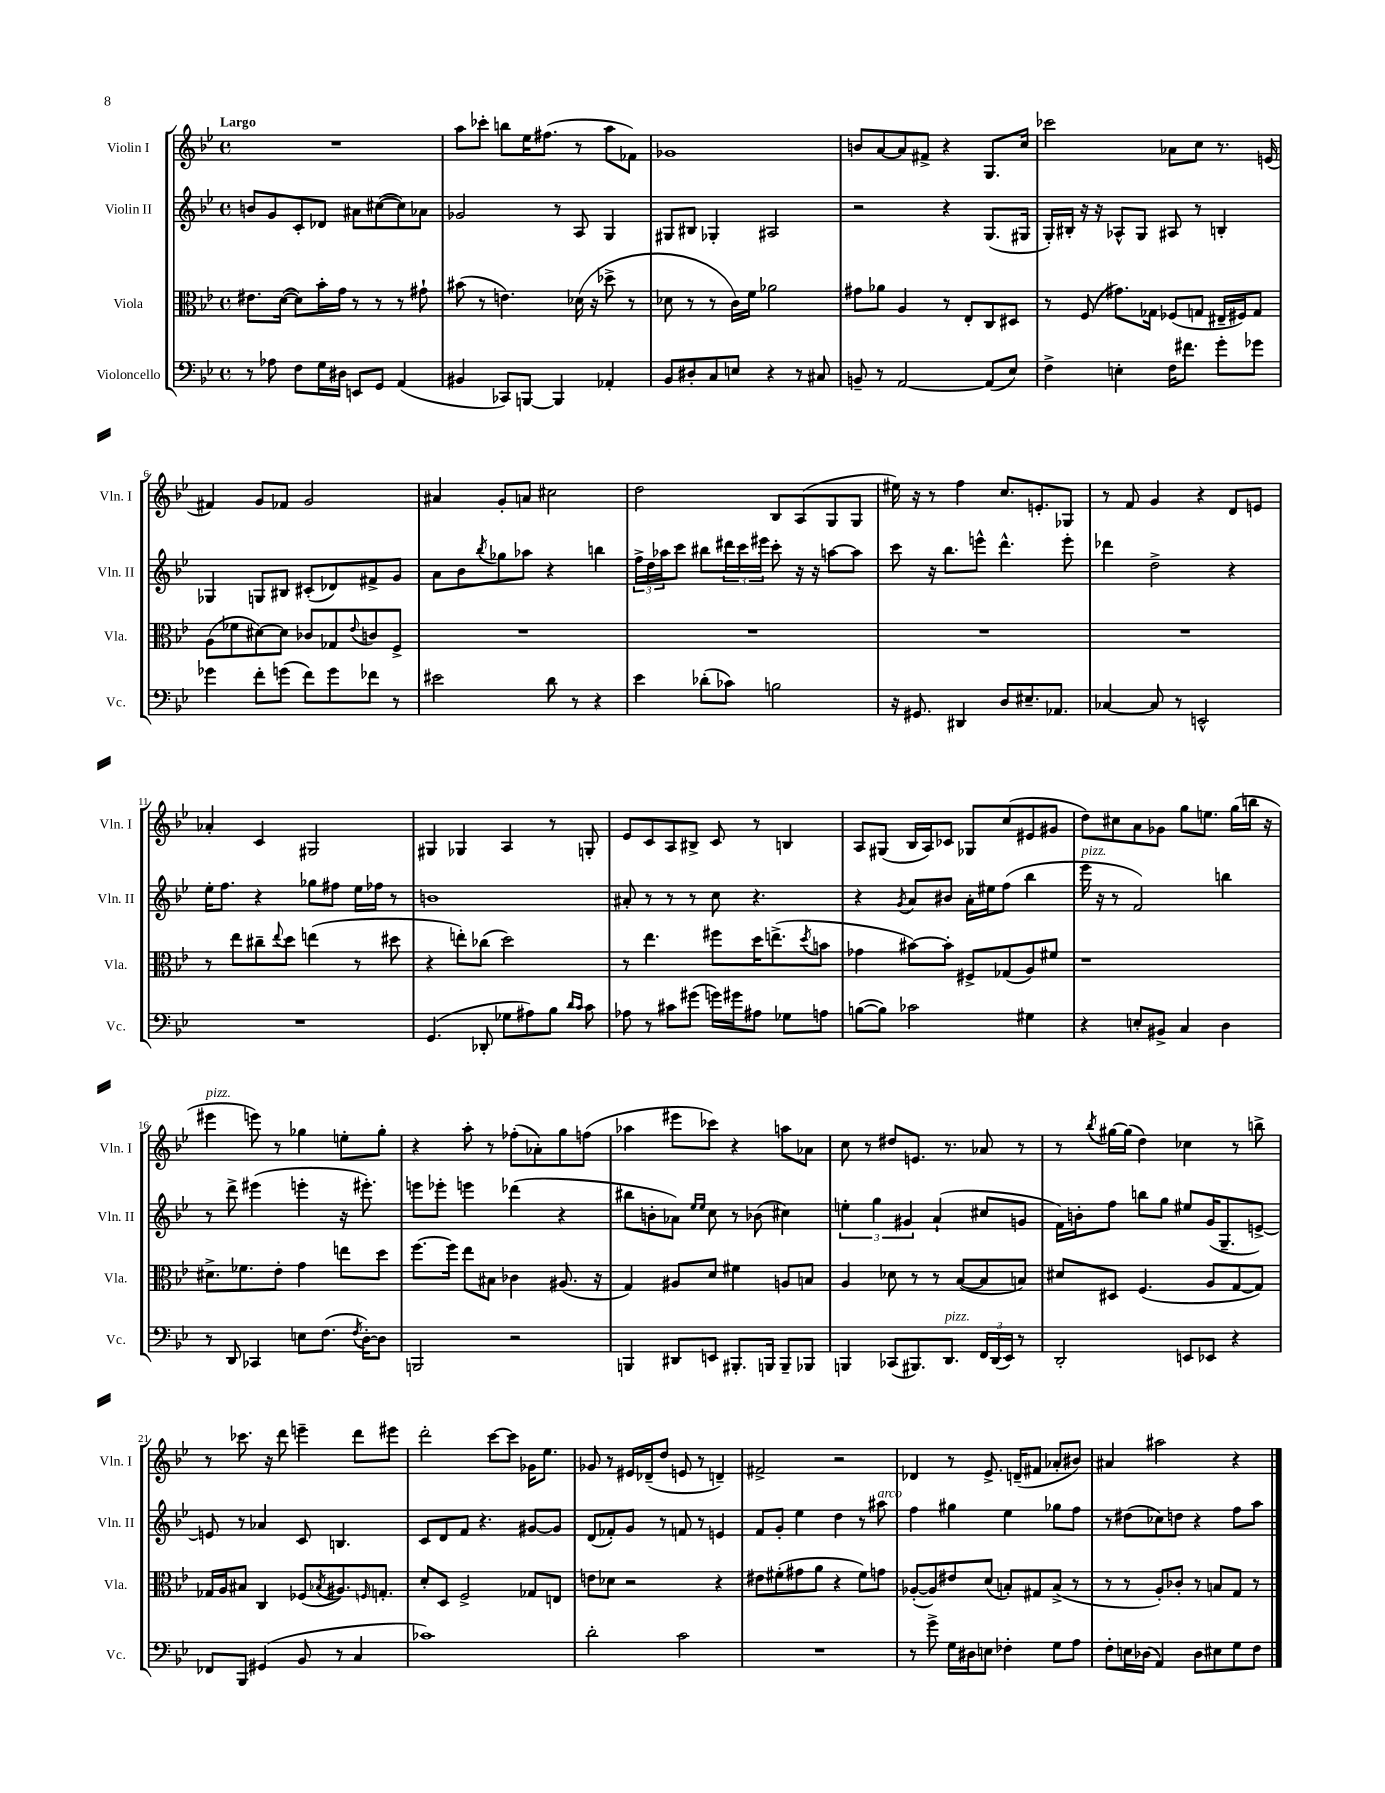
<<
\new StaffGroup <<
\new Staff = "s0" \with { instrumentName = "Violin I" shortInstrumentName = "Vln. I" } {
    \clef treble \key bes \major \defaultTimeSignature \time 4/4 \tempo "Largo"
    R1 |
    a''8 ces'''8-. b''8 ees''16 fis''8.( r8 a''8 fes'8) |
    ges'1 |
    b'8 a'8~ a'8 fis'8-> r4 g8. c''16 |
    ces'''2 aes'8 c''8 r8. e'16( |
    fis'4) g'8 fes'8 g'2 |
    ais'4 g'8-. a'8 cis''2 |
    d''2 bes8 a8( g8 g8 |
    eis''16) r16 r8 f''4 c''8. e'8.-. ges8 |
    r8 f'8 g'4 r4 d'8 e'8 |
    aes'4-. c'4 gis2 |
    gis4 ges4 a4 r8 g8-. |
    ees'8 c'8 a8 bis8-> c'8 r8 b4 |
    a8 gis8( bes16 a16) ces'8 ges8 c''8( eis'8 gis'8 |
    d''8) cis''8 a'8 ges'8 g''8 e''8. g''16( b''16 r16 |
    eis'''4^\markup { \italic "pizz." } e'''8) r8 ges''4 e''8-. ges''8-. |
    r4 a''8-. r8 fes''8-.( aes'8-.) g''8 f''8( |
    aes''4 eis'''8 ces'''8) r4 a''8 aes'8 |
    c''8 r8 dis''8 e'8. r8. aes'8 r8 |
    r8 \acciaccatura { bes''8 } gis''16~ gis''16( d''4) ces''4 r8 b''8-> |
    r8 ces'''8. r16 d'''8 e'''4-- d'''8 eis'''8 |
    d'''2-. c'''8~ c'''8 ges'16 ees''8. |
    ges'8 r8 eis'16 des'16--( d''8 e'8 r8 d'4--) |
    fis'2-> r2 |
    des'4 r8 ees'8.-> d'16--( fis'8 aes'8-. bis'8) |
    ais'4 ais''2 r4 \bar "|." |
}
\new Staff = "s1" \with { instrumentName = "Violin II" shortInstrumentName = "Vln. II" } {
    \clef treble \key bes \major \defaultTimeSignature \time 4/4
    b'8 g'8 c'8-. des'8 ais'8 cis''8~( cis''8) aes'8 |
    ges'2 r8 a8 g4 |
    gis8 bis8 ges4-. ais2 |
    r2 r4 g8.( gis16 |
    g16-.) bis16-. r16 r16 aes8-^ g8 ais8 r8 b4-. |
    ges4 g8 bis8 cis'8-.( des'8) fis'8-> g'8 |
    a'8 bes'8 \acciaccatura { bes''8 } ges''8 aes''8 r4 b''4 |
    \tuplet 3/2 { f''16-> d''16 aes''16 } c'''8 bis''8 \tuplet 3/2 { dis'''16 c'''16 eis'''16 } c'''8-. r16 r16 a''8~ a''8 |
    c'''8 r16 bes''8. e'''8-^ d'''4.-^ e'''8-. |
    des'''4 d''2-> r4 |
    ees''16-. f''8. r4 ges''8 fis''8 ees''16 fes''16 r8 |
    b'1 |
    ais'8-. r8 r8 r8 c''8 r4. |
    r4 \acciaccatura { g'8 } a'8 bis'8 a'16-. eis''16 f''8( bes''4 |
    ees'''16^\markup { \italic "pizz." } r16 r8 f'2) b''4 |
    r8 d'''8-> eis'''4( e'''4-. r16 eis'''8.-.) |
    e'''8 ees'''8-. e'''4 des'''4( r4 |
    bis''8 b'8-. aes'8) \grace { ees''16 ees''16 } c''8 r8 bes'8( cis''4) |
    \tuplet 3/2 { e''4-. g''4 gis'4 } a'4-!( cis''8 g'8 |
    f'16) b'16-. f''8 b''8 g''8 eis''8 g'16( g8.-- e'8~->) |
    e'8 r8 aes'4 c'8 b4. |
    c'8 d'8 f'8 r4. gis'8~ gis'8 |
    d'8( fes'8-.) g'8 r8 f'8 r8 e'4 |
    f'8 g'8-. ees''4 d''4 r8 ais''8^\markup { \italic "arco" } |
    f''4 gis''4 ees''4 ges''8 f''8 |
    r8 dis''8( ces''8) d''8 r4 f''8 a''8 \bar "|." |
}
\new Staff = "s2" \with { instrumentName = "Viola" shortInstrumentName = "Vla." } {
    \clef alto \key bes \major \defaultTimeSignature \time 4/4
    eis'8. d'16~( d'8) bes'16-. g'16 r8 r8 r8 gis'8-! |
    bis'8( r8 e'4.) des'16( r16 des''8-> r8 |
    des'8 r8 r8 c'16) f'16 aes'2 |
    gis'8 aes'8 a4 r8 ees8-. c8 dis8 |
    r8 f8( gis'8.) ges16 fes8( g8 eis16-- fis16) g8 |
    a8( fes'8 dis'8~) dis'8 ces'8 ges8 \appoggiatura { ees'8 } c'8 f8-> |
    R1 |
    R1 |
    R1 |
    R1 |
    r8 ees''8 cis''8-- \appoggiatura { ees''8 } d''8 e''4( r8 dis''8 |
    r4 e''8-.) ces''8( d''2) |
    r8 ees''4. fis''8 d''16 e''8.->( \acciaccatura { d''8 } b'8 |
    ges'4 bis'8~) bis'8-. fis8-> ges8( a8) fis'8 |
    r1 |
    dis'8.-> fes'8. ees'8-. g'4 e''8 d''8 |
    f''8.~ f''16 ees''8 bis8 ces'4 ais8.( r16 |
    g4) ais8 d'8 fis'4 a8 b8 |
    a4 des'8 r8 r8 bes8~( bes8 b8) |
    dis'8 dis8 f4.( a8 g8~ g8) |
    ges16 a16 bis8 c4 fes8( \acciaccatura { bes8 } ais8.) \grace { f16 } g8.-. |
    d'8-. d8 f2-> ges8 e8 |
    e'8 des'8 r2 r4 |
    eis'8 fis'8-.( gis'8 a'8 r4 fis'8) g'8 |
    aes8~-.( aes8) eis'8 d'8( b8-.) gis8 b8->( r8 |
    r8 r8 a8-.) ces'8-. r8 b8 g8 r8 \bar "|." |
}
\new Staff = "s3" \with { instrumentName = "Violoncello" shortInstrumentName = "Vc." } {
    \clef bass \key bes \major \defaultTimeSignature \time 4/4
    r8 aes8 f8 g16 dis16 e,8 g,8 a,4( |
    bis,4 ces,8) b,,8~ b,,4 aes,4-. |
    bes,8 dis8-. c8 e8 r4 r8 cis8 |
    b,8-- r8 a,2~ a,8( ees8) |
    f4-> e4-. f16 fis'8. g'8-. ges'8 |
    ges'4 f'8-. g'8( f'8) g'8 fes'8 r8 |
    eis'2 d'8 r8 r4 |
    ees'4 des'8-.( ces'8) b2 |
    r16 gis,8. dis,4 d8 eis8.-- aes,8. |
    ces4~ ces8 r8 e,2-^ |
    R1 |
    g,4.( des,8-. ges8 ais8) bes8 \grace { d'16 c'16 } c'8 |
    aes8 r8 cis'8 gis'8( g'16) gis'16 ais8 ges8 a8 |
    b8~( b8) ces'2 gis4 |
    r4 e8-. bis,8-> c4 d4 |
    r8 d,8 ces,4 e8 f8.( \acciaccatura { f8 } d16~-.) d8 |
    b,,2 r2 |
    b,,4 dis,8 e,8 bis,,8.-. b,,16 b,,8-- bes,,8 |
    b,,4 ces,8( bis,,8.) d,8.^\markup { \italic "pizz." } \tuplet 3/2 { f,16 d,16( ees,16) } r8 |
    d,2-. e,8 ees,8 r4 |
    fes,8 bes,,8 gis,4( bes,8 r8 c4 |
    ces'1) |
    d'2-. c'2 |
    R1 |
    r8 g'8-> g16 dis16 e8 fes4-. g8 a8 |
    f8-. e16 des16( a,4) des8 eis8 g8 f8 \bar "|." |
}
>>
>>
